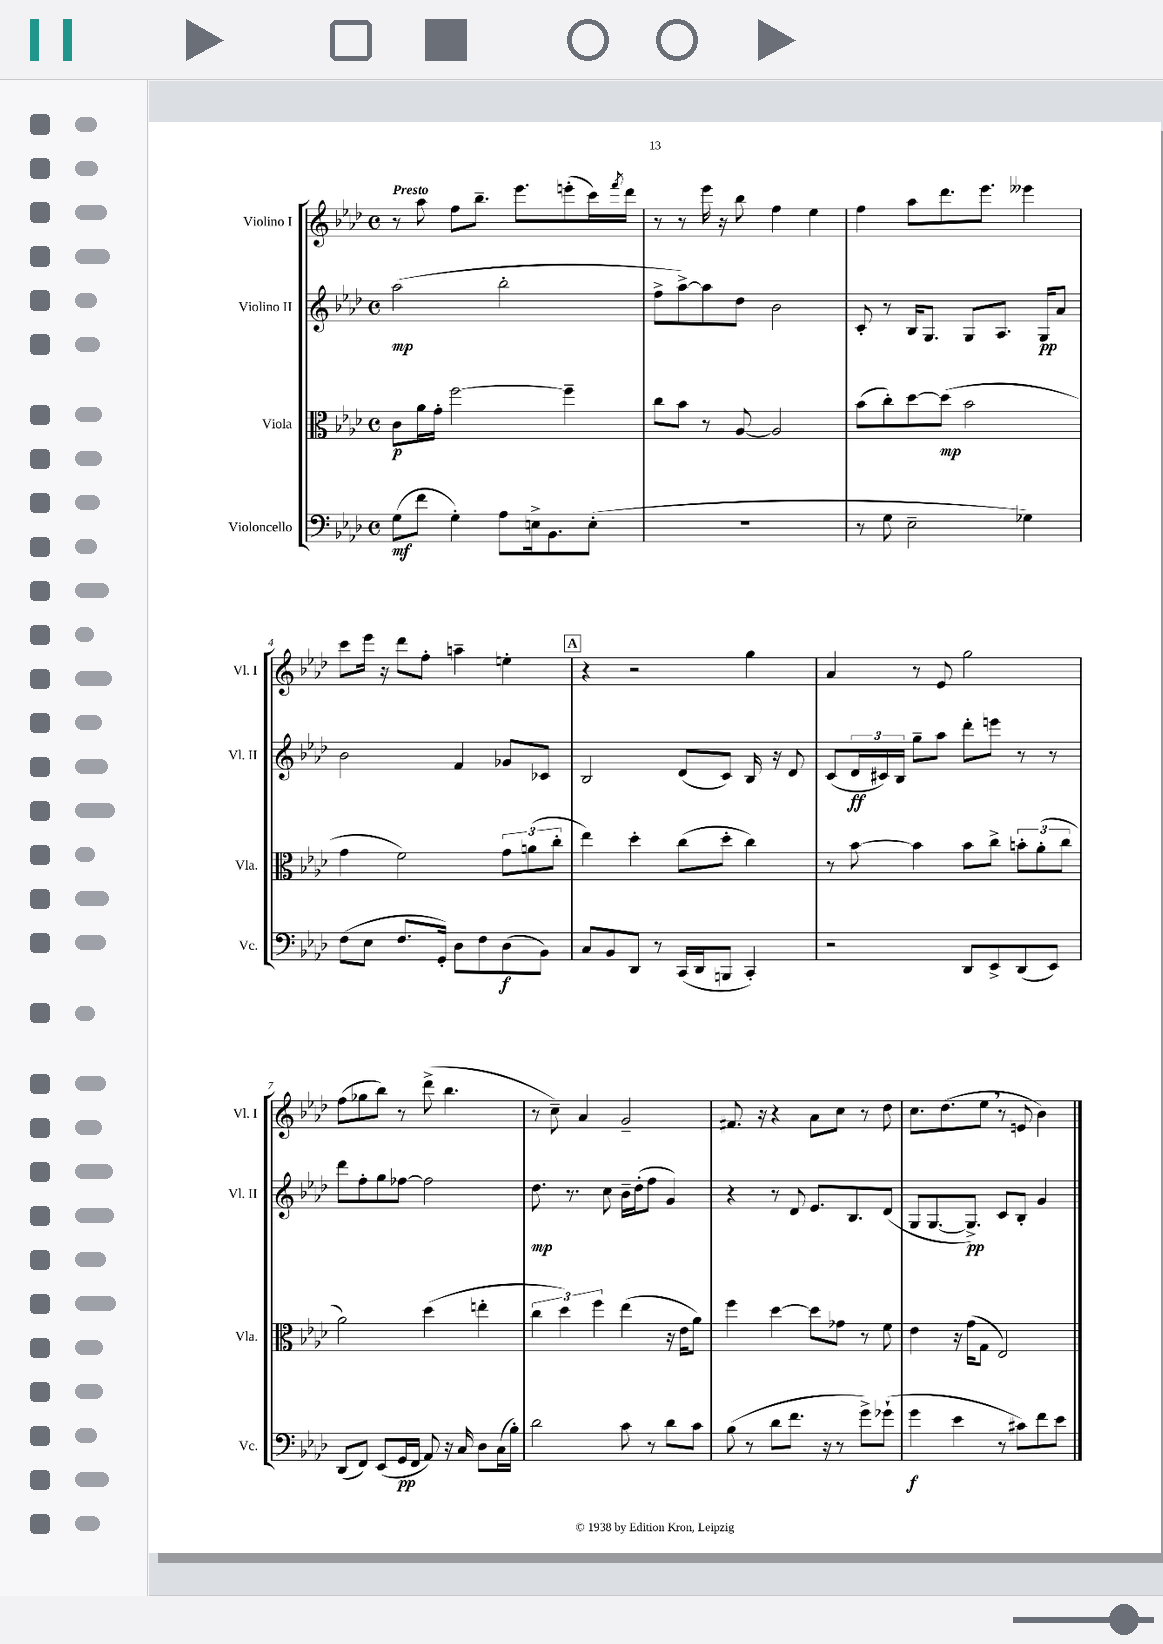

**kern	**kern	**kern	**kern
*staff4	*staff3	*staff2	*staff1
*clefF4	*clefC3	*clefG2	*clefG2
*k[b-e-a-d-]	*k[b-e-a-d-]	*k[b-e-a-d-]	*k[b-e-a-d-]
*M4/4	*M4/4	*M4/4	*M4/4
*met(c)	*met(c)	*met(c)	*met(c)
(8G	8c	(2aa-	8r
8f	16a-	.	8aa-
.	16g'	.	.
4G')	[2ff	.	8ff
.	.	.	8.bb-~
8A-	.	2bb-'	.
.	.	.	8.eee-
16E^	.	.	.
8.BB-	.	.	.
.	4ff~]	.	(8eee'
(8E'	.	.	16ccc)
.	.	.	8qfff
.	.	.	16ddd-
=	=	=	=
1r	8cc	8ff^	8r
.	8b-	[8aa-^)	8r
.	8r	8aa-]	16eee-
.	.	.	16r
.	[8A-	8dd-	8bb-
.	2A-]	2b-	4ff
.	.	.	4ee-
=	=	=	=
8r	(8b-	8c'	4ff
8G	8cc')	8r	.
2E-~	[8dd-	16B-	8aa-
.	.	8.G	.
.	(8dd-]	.	8.ddd-
.	2b-	8G	.
.	.	.	8.eee-
.	.	8.A-	.
4G-)	.	.	4eee--
.	.	16G	.
.	.	8a-	.
=	=	=	=
(8F	4g	2b-	8ccc
8E-	.	.	16eee-
.	.	.	16r
8.F	2f)	.	8ddd-
.	.	.	8ff'
16GG')	.	.	.
8D-	.	4f	4aa~
8F	.	.	.
(8D-	12g	8g-	4ee'
.	(12a	.	.
8BB-)	.	8c-	.
.	12cc'	.	.
=	=	=	=
8C	4ee-)	2B-	4r
8BB-	.	.	.
8DD-	4dd-'	.	2r
8r	.	.	.
(16CC	(8cc	(8d-	.
16DD-	.	.	.
8BBB	8dd-'	8c)	.
4CC')	4cc)	16B-	4gg
.	.	16r	.
.	.	8d-	.
=	=	=	=
2r	8r	(8c	4a-
.	[8b-	24d-	.
.	.	24c#)	.
.	.	24B-	.
.	4b-]	8gg~	8r
.	.	8aa-	8e-
8DD-	8b-	8ddd-'	2gg
8EE-^	8cc^	8eee	.
(8DD-	12b'	8r	.
.	(12a-'	.	.
8EE-)	.	8r	.
.	12cc	.	.
=	=	=	=
(8DD-	2a-)	8ddd-	(8ff
8FF)	.	8ff'	8gg-
(8EE-	.	8gg	8bb-)
16GG	.	[8ff-	8r
16FF	.	.	.
8AA-)	(4dd-	2ff-]	(8ddd-^
16r	.	.	4.bb-
16C	.	.	.
8D-	4ee'	.	.
(16C	.	.	.
16B-')	.	.	.
=	=	=	=
2d-	6cc	8.dd-	8r
.	.	.	8cc~)
.	6dd-)	.	.
.	.	8.r	.
.	.	.	4a-
.	6ff	.	.
.	.	8cc	.
8c	(4ee-	16b-~	2g~
.	.	(16dd-'	.
8r	.	8ff	.
8d-	16r	4g)	.
.	16e-	.	.
8c	8a-)	.	.
=	=	=	=
(8B-	4ff	4r	8.f#
8r	.	.	.
.	.	.	16r
8d-	[4dd-	8r	4r
8.f	.	8d-	.
.	8dd-]	8.e-	8a-
16r	.	.	.
8r	8g-	.	8cc
.	.	8.B-	.
8g^)	8r	.	8r
(8g-`	8f	(8d-	8dd-
=	=	=	=
4g	4e-	8G	8.cc
.	.	[8.G	.
.	.	.	(8.dd-
4e-	16r	.	.
.	(16g	8.G^])	.
.	8G	.	8ee-
8r	2E-)	8c	8r
8c#)	.	8B-'	8e
8f	.	4g	4b-)
8e-	.	.	.
==	==	==	==
*-	*-	*-	*-
